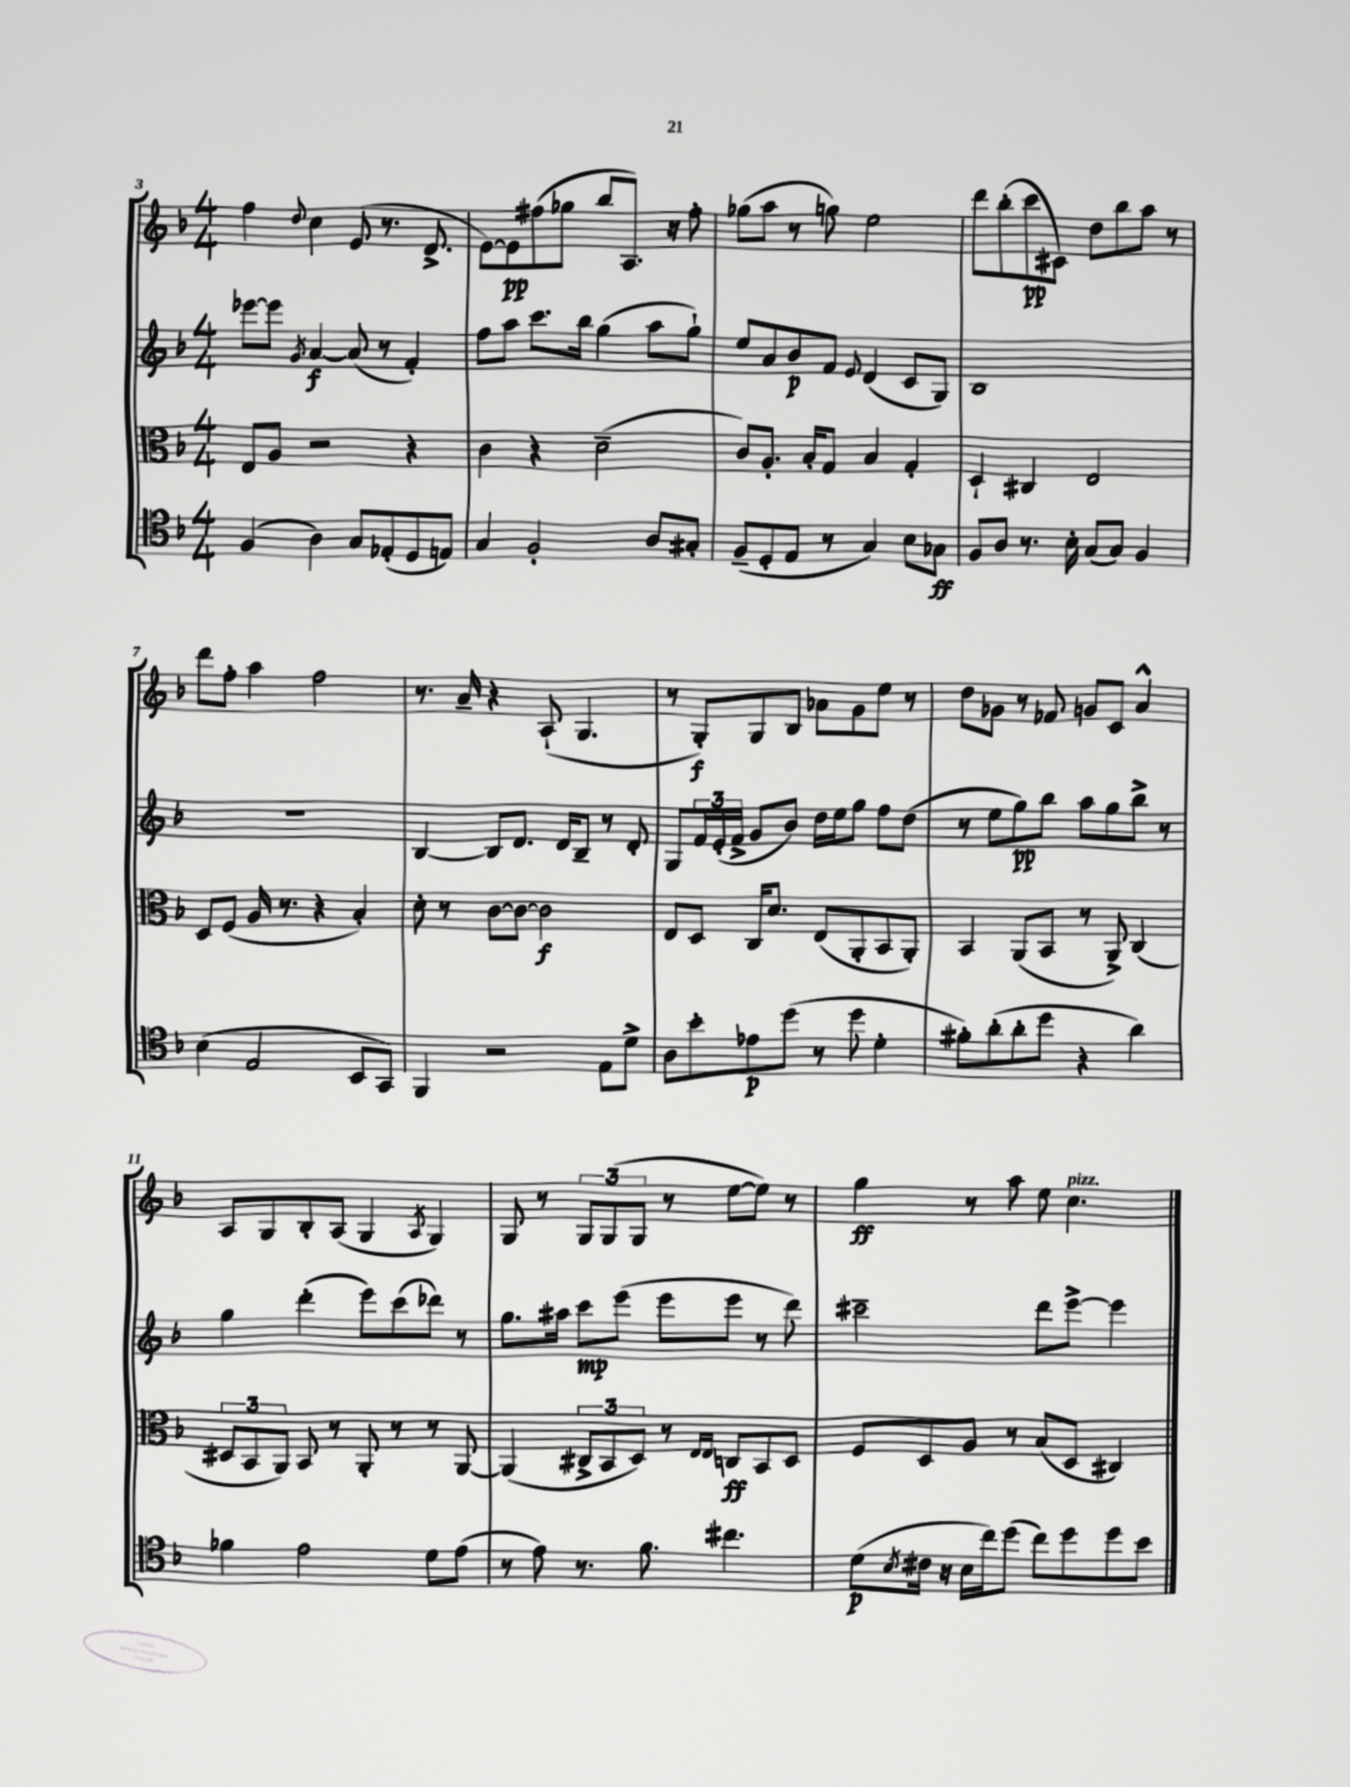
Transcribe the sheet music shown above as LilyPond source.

<<
\new StaffGroup <<
\new Staff = "s0" {
    \clef treble \key f \major \numericTimeSignature \time 4/4
    f''4 \appoggiatura { d''8 } c''4 e'8( r8. d'8.-> |
    e'8~) e'8\pp fis''8( ges''8 bes''8 a8.) r16 fis''8-. |
    ges''8( a''8 r8 g''8) e''2 |
    d'''8 bes''8-.( c'''8\pp cis'8) d''8 bes''8 a''8 r8 |
    d'''8 f''8-. a''4 f''2 |
    r8. a'16-- r4 a8-!( g4. |
    r8 g8-.\f) g8 bes8 aes'8 g'8 e''8 r8 |
    d''8 ges'8 r8 fes'8 g'8 c'8 a'4-^ |
    a8 g8 bes8-. a8( g4 \acciaccatura { a8 } g4) |
    g8 r8 \tuplet 3/2 { g8 g8( g8 } r8 e''8~ e''8) r8 |
    g''4\ff r8 a''8 e''8 c''4.^\markup { \italic "pizz." } \bar "|." |
}
\new Staff = "s1" {
    \clef treble \key f \major \numericTimeSignature \time 4/4
    ees'''8~ ees'''8 \acciaccatura { g'8 } a'4~\f a'8( r8 f'4-.) |
    f''8 a''8 c'''8. bes''16 g''4( a''8 g''8-!) |
    e''8 a'8 bes'8\p f'8 \appoggiatura { e'8 } d'4( c'8 g8) |
    bes1 |
    R1 |
    bes4~ bes8 d'8. d'16 bes8-- r8 d'8-. |
    g8 \tuplet 3/2 { f'16 e'16-.( f'16-> } g'8 bes'8) d''16 e''16 g''8 f''8 d''8( |
    r8 e''8 g''8\pp) bes''8 a''8 g''8 bes''8-> r8 |
    g''4 d'''4-.( e'''8) c'''8( des'''8) r8 |
    g''8. ais''16 c'''8\mp e'''8( e'''8 e'''8 r8 d'''8) |
    cis'''2-- d'''8 e'''8~-> e'''4 \bar "|." |
}
\new Staff = "s2" {
    \clef alto \key f \major \numericTimeSignature \time 4/4
    e8 a8 r2 r4 |
    c'4 r4 d'2--( |
    c'8) a8.-. bes16-. g8 bes4 g4-. |
    d4-! cis4 e2 |
    d8 f8( a16 r8. r4 bes4-.) |
    d'8-. r8 c'8~ c'8~ c'2\f |
    e8 d8 c16 d'8. e8( a,8-. bes,8 a,8-.) |
    bes,4 a,8( bes,8 r8 a,8->) c4( |
    \tuplet 3/2 { dis8 bes,8 a,8) } bes,8 r8 a,8-. r8 r8 a,8~ |
    a,4( \tuplet 3/2 { cis8-> bes,8 d8) } r8 \grace { e16 e16 } c8\ff bes,8 d8 |
    f8 d8 a8 r8 bes8( d8 cis4) \bar "|." |
}
\new Staff = "s3" {
    \clef tenor \key f \major \numericTimeSignature \time 4/4
    f4( a4) g8 ees8-.( d8 e8) |
    g4 f2-. a8 gis8-. |
    f8--( d8-. e8 r8 g4) bes8 ges8\ff |
    f8 a8 r8. bes16-. g8( g8) f4 |
    bes4( e2 bes,8 g,8) |
    f,4 r2 e8 d'8-> |
    a8 bes'8-. ees'8\p d''8( r8 d''8 d'4-. |
    fis'8-.) a'8-.( a'8-. d''8 r4 a'4) |
    fes'4 e'2 d'8 e'8( |
    r8 e'8) r8. f'8. cis''4. |
    d'8\p( \acciaccatura { bes8 } cis'16 r16 bes16 c''16) d''8( c''8) d''8 d''8 bes'8 \bar "|." |
}
>>
>>
\layout { \context { \Score currentBarNumber = #3 } }
